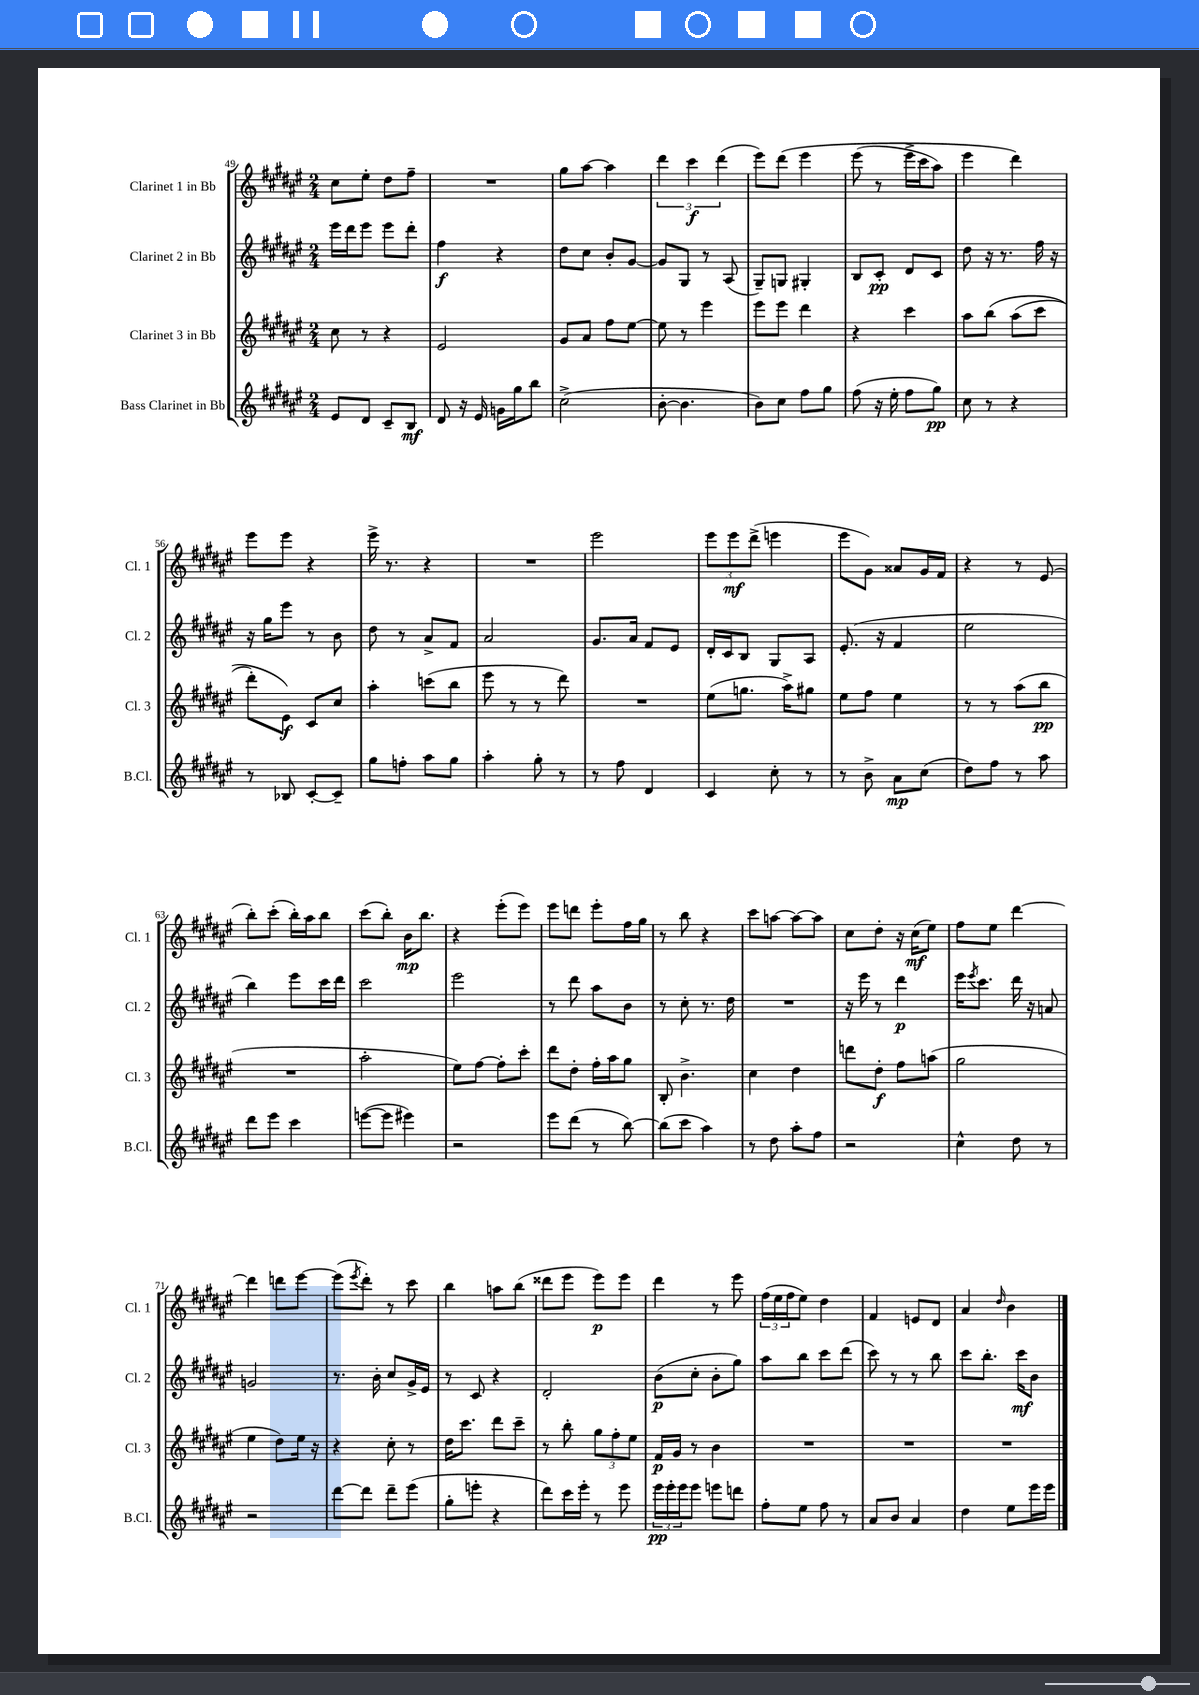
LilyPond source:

<<
\new StaffGroup <<
\new Staff = "s0" \with { instrumentName = "Clarinet 1 in Bb" shortInstrumentName = "Cl. 1" } {
    \clef treble \key fis \major \numericTimeSignature \time 2/4
    cis''8 eis''8-. dis''8 fis''8-- |
    R2 |
    gis''8 ais''8~ ais''4 |
    \tuplet 3/2 { dis'''4 cis'''4\f dis'''4( } |
    eis'''8) dis'''8\( eis'''4 |
    eis'''8( r8 eis'''16-> cis'''16 ais''8) |
    eis'''4 dis'''4\) |
    eis'''8 eis'''8 r4 |
    eis'''16-> r8. r4 |
    R2 |
    eis'''2 |
    \tuplet 3/2 { eis'''8 eis'''8\mf dis'''8->( } e'''4 |
    eis'''8 gis'8) aisis'8 gis'16 fis'16 |
    r4 r8 eis'8( |
    b''8-.) cis'''8-.( b''16-.) ais''16 b''8 |
    cis'''8( b''8-.) b'16\mp b''8. |
    r4 eis'''8-.( eis'''8) |
    eis'''8 d'''8 eis'''8-. fis''16 gis''16 |
    r8 b''8 r4 |
    cis'''8 a''8~ a''8~ a''8 |
    cis''8 dis''8-. r16 cis''16\mf( eis''8) |
    fis''8 eis''8 dis'''4~ |
    dis'''4 d'''8 eis'''8~ |
    eis'''8( \acciaccatura { eis'''8 } dis'''8-.) r8 cis'''8 |
    b''4 a''8 b''8( |
    disis'''8 eis'''8 eis'''8\p) eis'''8 |
    dis'''4 r8 eis'''8 |
    \tuplet 3/2 { fis''16( eis''16 fis''16 } eis''8) dis''4 |
    fis'4 e'8 dis'8 |
    ais'4 \grace { dis''16 } b'4 \bar "|." |
}
\new Staff = "s1" \with { instrumentName = "Clarinet 2 in Bb" shortInstrumentName = "Cl. 2" } {
    \clef treble \key fis \major \numericTimeSignature \time 2/4
    eis'''16 dis'''16 eis'''8 eis'''8 dis'''8-. |
    fis''4\f r4 |
    dis''8 cis''8 b'8-. gis'8~ |
    gis'8 gis8 r8 ais8( |
    gis8--) g8 gis4-. |
    b8 cis'8-.\pp dis'8 cis'8 |
    dis''8 r16 r8. fis''16 r16 |
    r16 gis''16 eis'''8 r8 b'8 |
    dis''8 r8 ais'8-> fis'8 |
    ais'2 |
    gis'8. ais'16 fis'8 eis'8 |
    dis'16-. cis'16 b8 gis8 ais8 |
    eis'8.-.( r16 fis'4 |
    eis''2 |
    b''4) eis'''8 cis'''16 dis'''16 |
    cis'''2 |
    eis'''2 |
    r8 dis'''8 ais''8 b'8 |
    r8 cis''8-. r8. dis''16 |
    R2 |
    r16 eis'''16 r8 dis'''4\p |
    eis'''16 \acciaccatura { eis'''8 } cis'''8. dis'''16 r16 a'8 |
    g'2 |
    r8. b'16-. cis''8 gis'16-> eis'16 |
    r8 cis'8 r4 |
    dis'2-. |
    b'8\p( cis''8-. b'8-. gis''8) |
    ais''8 b''8 cis'''8 dis'''8( |
    cis'''8) r8 r8 b''8 |
    cis'''8 b''8.-. cis'''16\mf b'8 \bar "|." |
}
\new Staff = "s2" \with { instrumentName = "Clarinet 3 in Bb" shortInstrumentName = "Cl. 3" } {
    \clef treble \key fis \major \numericTimeSignature \time 2/4
    cis''8 r8 r4 |
    eis'2 |
    gis'8 ais'8 fis''8 eis''8~ |
    eis''8 r8 eis'''4 |
    eis'''8 eis'''8 dis'''4 |
    r4 cis'''4 |
    ais''8 b''8\( ais''8( cis'''8 |
    dis'''8-.) eis'8\f\) cis'8 cis''8 |
    ais''4-. c'''8( b''8 |
    eis'''8 r8 r8 dis'''8) |
    R2 |
    eis''8( g''8. ais''16->) gis''8 |
    eis''8 fis''8 eis''4 |
    r8 r8 ais''8( b''8\pp |
    R2 |
    ais''2-. |
    eis''8) fis''8~ fis''8-. cis'''8-. |
    dis'''8 dis''8-. fis''16-. ais''16 gis''8 |
    b8-. b'4.-> |
    cis''4 dis''4 |
    d'''8 dis''8-.\f fis''8 a''8( |
    gis''2 |
    eis''4 dis''8) eis''16 r16 |
    r4 cis''8-. r8 |
    dis''16 cis'''8. dis'''8 cis'''8-- |
    r8 b''8-. \tuplet 3/2 { gis''8 fis''8-. eis''8 } |
    fis'16\p gis'16 r8 b'4 |
    R2 |
    R2 |
    R2 \bar "|." |
}
\new Staff = "s3" \with { instrumentName = "Bass Clarinet in Bb" shortInstrumentName = "B.Cl." } {
    \clef treble \key fis \major \numericTimeSignature \time 2/4
    eis'8 dis'8 cis'8-- b8\mf |
    dis'8 r16 eis'16 g'16 gis''16 b''8 |
    cis''2->( |
    b'8~-. b'4. |
    b'8) cis''8 fis''8 gis''8 |
    fis''8( r16 eis''16-. fis''8 gis''8\pp) |
    cis''8 r8 r4 |
    r8 bes8 cis'8~-. cis'8-- |
    gis''8 f''8-. ais''8 gis''8 |
    ais''4-. gis''8-. r8 |
    r8 fis''8 dis'4 |
    cis'4 cis''8-. r8 |
    r8 b'8-> ais'8\mp cis''8( |
    dis''8) fis''8 r8 ais''8 |
    dis'''8 eis'''8 cis'''4 |
    e'''8~( e'''8 eis'''4) |
    r2 |
    eis'''8 dis'''8( r8 b''8~) |
    b''8( cis'''8 ais''4) |
    r8 dis''8 ais''8-. fis''8 |
    r2 |
    cis''4-^ dis''8 r8 |
    r2 |
    dis'''8~ dis'''8 dis'''8-- eis'''8( |
    gis''8-. e'''8-. r4 |
    dis'''8) cis'''16 eis'''16-. r8 eis'''8 |
    \tuplet 3/2 { eis'''16\pp eis'''16-. eis'''16 } eis'''8 e'''8 d'''8 |
    fis''8-. eis''8 fis''8 r8 |
    ais'8 b'8 ais'4 |
    dis''4 eis''8 eis'''16 eis'''16 \bar "|." |
}
>>
>>
\layout { \context { \Score currentBarNumber = #49 } }
